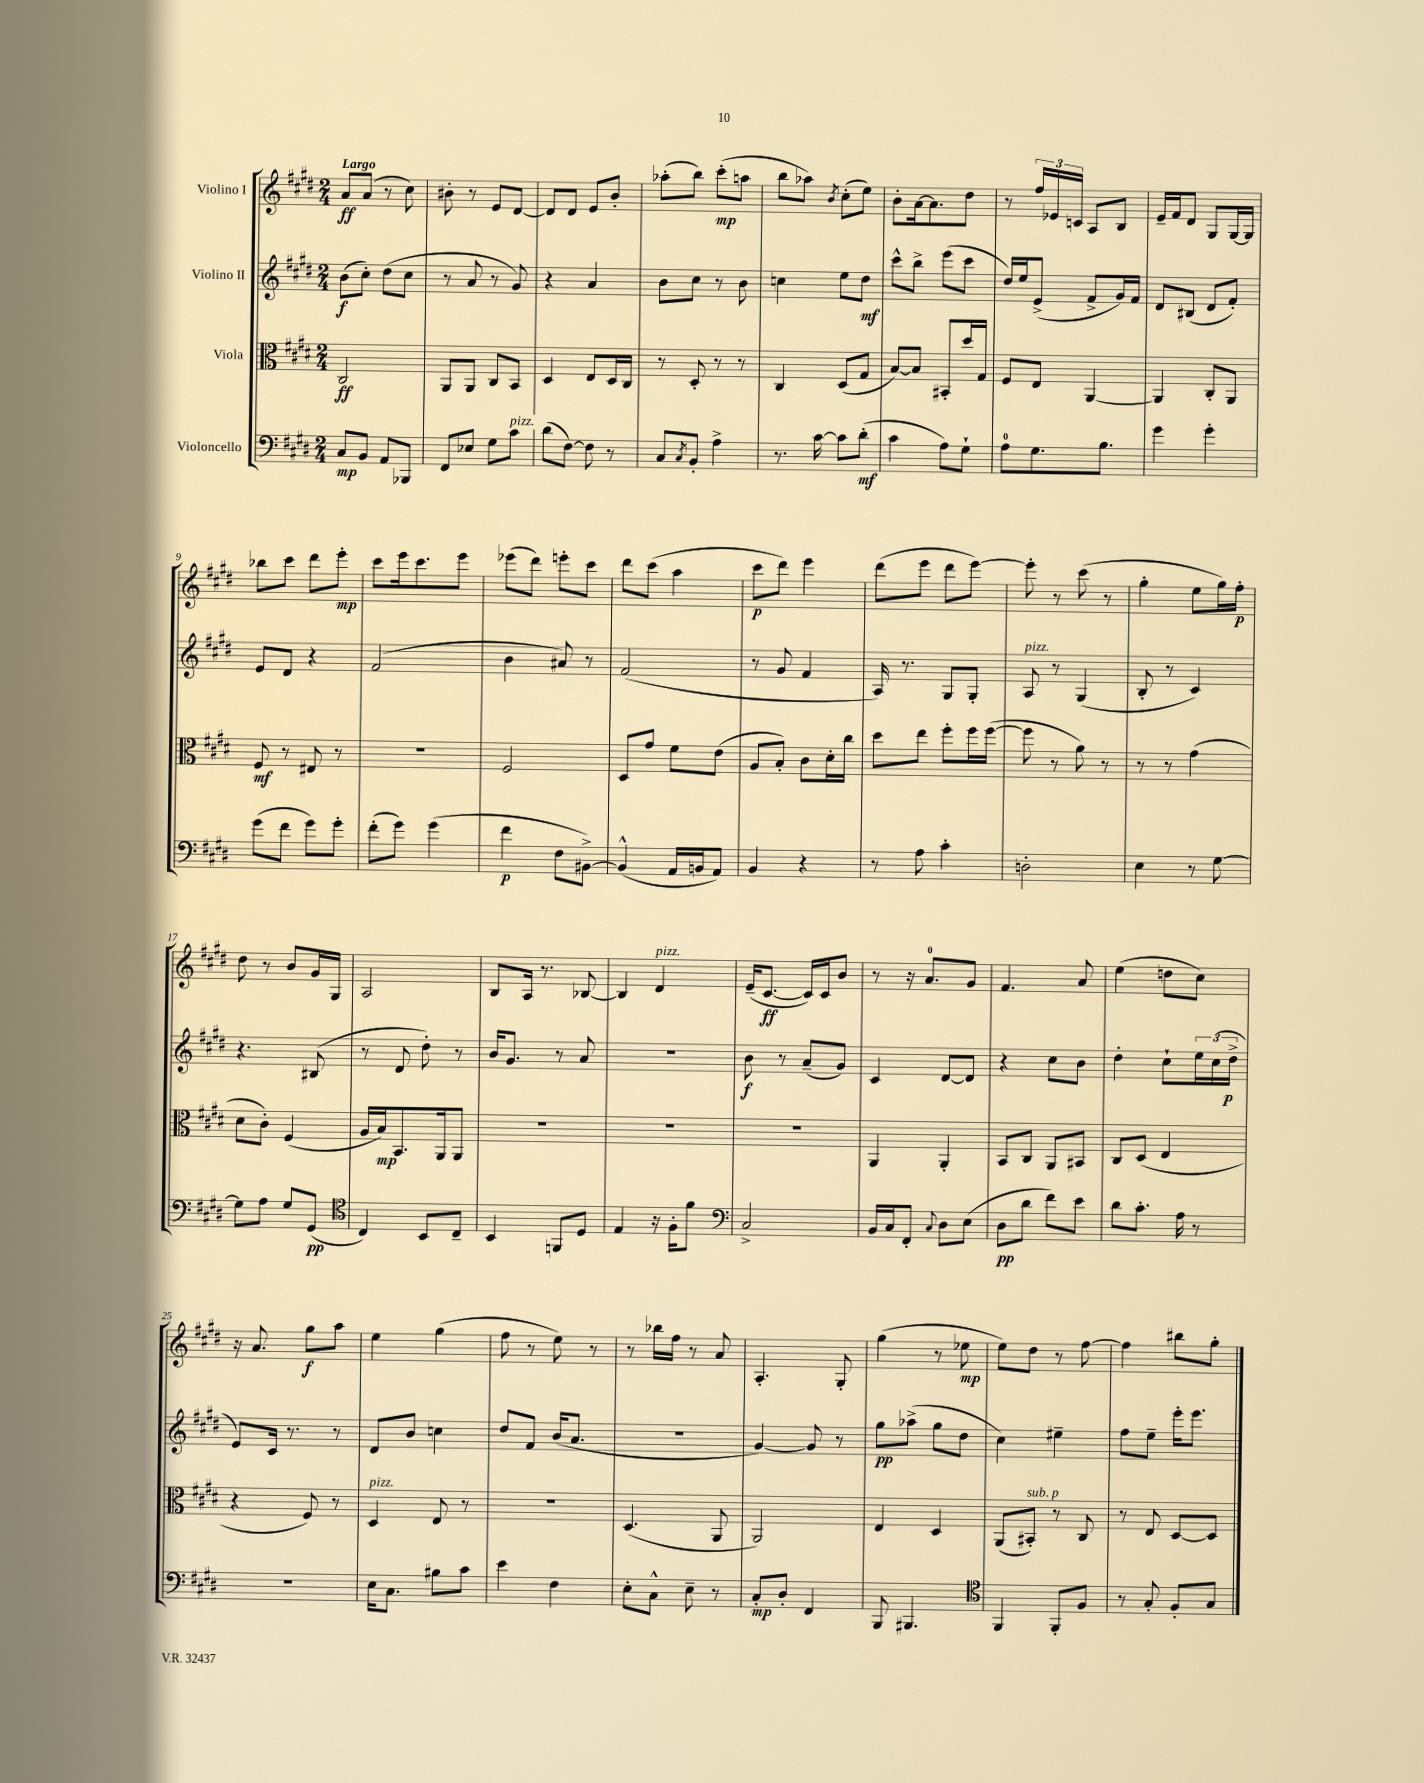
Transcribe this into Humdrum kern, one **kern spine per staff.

**kern	**kern	**kern	**kern
*staff4	*staff3	*staff2	*staff1
*clefF4	*clefC3	*clefG2	*clefG2
*k[f#c#g#d#]	*k[f#c#g#d#]	*k[f#c#g#d#]	*k[f#c#g#d#]
*M2/4	*M2/4	*M2/4	*M2/4
8C#	2C#	(8b	8a
8BB	.	8cc#')	(8a
8AA	.	(8dd#	8r
8BBB-	.	8cc#	8cc#)
=	=	=	=
8FF#	8AA	8r	8b#'
8E-	8AA	8a	8r
8G#	8C#	8r	8e
8c#	8BB	8g#)	[8d#
=	=	=	=
(8d#	4D#	4r	8d#]
[8F#)	.	.	8d#
8F#]	8E	4a	8e
8r	16D#	.	8b'
.	16C#	.	.
=	=	=	=
8C#	8r	8b	(8aa-'
8qC#	.	.	.
8BB'	8D#'	8cc#	8bb)
4A^	8r	8r	(8ccc#'
.	8r	8b	8aa
=	=	=	=
8.r	4C#	4cc	8bb
.	.	.	8aa-)
[16c#	.	.	.
.	.	.	8qb
8c#]	(8D#	8ee	(8cc#'
(8d#'	8G#	8dd#	8ee)
=	=	=	=
4c#	[8B)	8ccc#^^	8b'
.	8B]	8bb^	[16a
.	.	.	8.a]
8A)	8BB#'	(8eee	.
8G#`	16dd#	8ccc#	8dd#
.	16G#	.	.
=	=	=	=
8A	8F#	16dd#)	8r
.	.	16ee	.
8.G#	8E	(8e^	24ff#
.	.	.	24e-
.	.	.	24c
.	[4AA	8f#^	8A
8.B	.	.	.
.	.	16g#)	8B
.	.	16f#	.
=	=	=	=
4g#	4AA]	8d#	16e~
.	.	.	16f#
.	.	(8B#	8d#
4g#'	8C#'	8d#	8G#
.	8AA	8f#')	[16G#
.	.	.	16G#]
=	=	=	=
(8g#	8F#	8e	8bb-
8f#	8r	8d#	8ccc#
8g#)	8E#	4r	8ddd#
8g#'	8r	.	8eee'
=	=	=	=
(8f#'	2r	(2f#	8ccc#
8g#)	.	.	16eee
.	.	.	8.ccc#
(4g#	.	.	.
.	.	.	8eee
=	=	=	=
4f#	2F#	4b	(8eee-
.	.	.	8ddd#)
8F#	.	8a#)	8eee'
[8BB#^)	.	8r	8ccc#
=	=	=	=
(4BB#^^]	8D#	(2f#	8ddd#
.	8g#	.	(8ccc#
16AA	8f#	.	4aa
16BB	.	.	.
8AA)	(8e	.	.
=	=	=	=
4BB	8A	8r	8ccc#
.	8B')	8g#	8ddd#)
4r	8c#	4f#	4eee
.	16d#'	.	.
.	16cc#	.	.
=	=	=	=
8r	8dd#	16A)	(8ddd#
.	.	8.r	.
8A	8ee	.	8eee
4c#'	8ff#'	8G#	8ddd#
.	16ff#	8G#'	[8eee)
.	([16ff#	.	.
=	=	=	=
2D'	8ff#]	8A	8eee']
.	8r	8r	8r
.	8a)	(4G#	(8ccc#
.	8r	.	8r
=	=	=	=
4E	8r	8B'	4gg#'
.	8r	8r	.
8r	(4g#	4c#)	8ee
[8G#	.	.	16gg#)
.	.	.	16ff#'
=	=	=	=
8G#]	8d#	4.r	8dd#
8A	8c#')	.	8r
8G#	(4F#	.	8b
(8GG#	.	(8B#	16g#
.	.	.	16G#
=	=	=	=
*clefC4	*	*	*
4C#)	16A	8r	2A
.	16B)	.	.
.	8.BB	8d#	.
8BB	.	8dd#')	.
.	16AA	.	.
8C#~	8AA	8r	.
=	=	=	=
4BB	2r	16b	8B
.	.	8.g#	.
.	.	.	16A
.	.	.	8.r
8FF	.	8r	.
8D#	.	8a	[8B-
=	=	=	=
4E	2r	2r	4B-]
16r	.	.	4d#
16F#'	.	.	.
8f#	.	.	.
=	=	=	=
*clefF4	*	*	*
2C#^	2r	8b	(16e~
.	.	.	[8.c#
.	.	8r	.
.	.	(8a~	16c#])
.	.	.	16c#
.	.	8g#)	8b
=	=	=	=
16BB	4AA	4c#	8r
16C#	.	.	.
8FF#'	.	.	16r
.	.	.	8.a
8qqC#	.	.	.
8D#	4AA'	[8d#	.
(8E	.	8d#]	8g#
=	=	=	=
8D#	8BB	4r	4.f#
8d#	8C#	.	.
8f#)	8AA	8cc#	.
8e	8BB#	8b	8a
=	=	=	=
8d#	8C#	4dd#'	(4ee
8.c#'	(8D#	.	.
.	4E	8cc#`	8dd
16A	.	.	.
8r	.	24ee	8cc#)
.	.	(24cc#	.
.	.	24dd#^	.
=	=	=	=
2r	4r	8e)	16r
.	.	.	8.a
.	.	16c#	.
.	.	8.r	.
.	8F#)	.	8gg#
.	8r	8r	8aa
=	=	=	=
16E	4D#	8d#	4ee
8.C#	.	.	.
.	.	8b	.
8B#	8E	4cc	(4gg#
8c#	8r	.	.
=	=	=	=
4e	2r	8dd#	8ff#
.	.	8f#	8r
4F#	.	(16b	8ee)
.	.	8.a	.
.	.	.	8r
=	=	=	=
8E'	(4.D#	2r	8r
8C#^^	.	.	16bb-
.	.	.	16ff#
8E~	.	.	8r
8r	8AA	.	8a
=	=	=	=
8C#'	2AA)	[4g#)	4.A'
8D#'	.	.	.
4FF#	.	8g#]	.
.	.	8r	8G#'
=	=	=	=
8BBB	4E	8gg#	(4gg#
4.BBB#	.	(8aa-^	.
.	4D#	8gg#	8r
.	.	8dd#	8ee-
=	=	=	=
*clefC4	*	*	*
4FF#	(8AA	4cc#)	8ee)
.	8BB#')	.	8dd#
8FF#'	8r	4ee#~	8r
8F#	8C#	.	[8ff#
=	=	=	=
8r	8r	8ff#	4ff#]
8G#'	8E	8ee~	.
8F#'	[8D#	16eee'	8bb#
.	.	8.eee	.
8G#	8D#]	.	8gg#'
==	==	==	==
*-	*-	*-	*-
